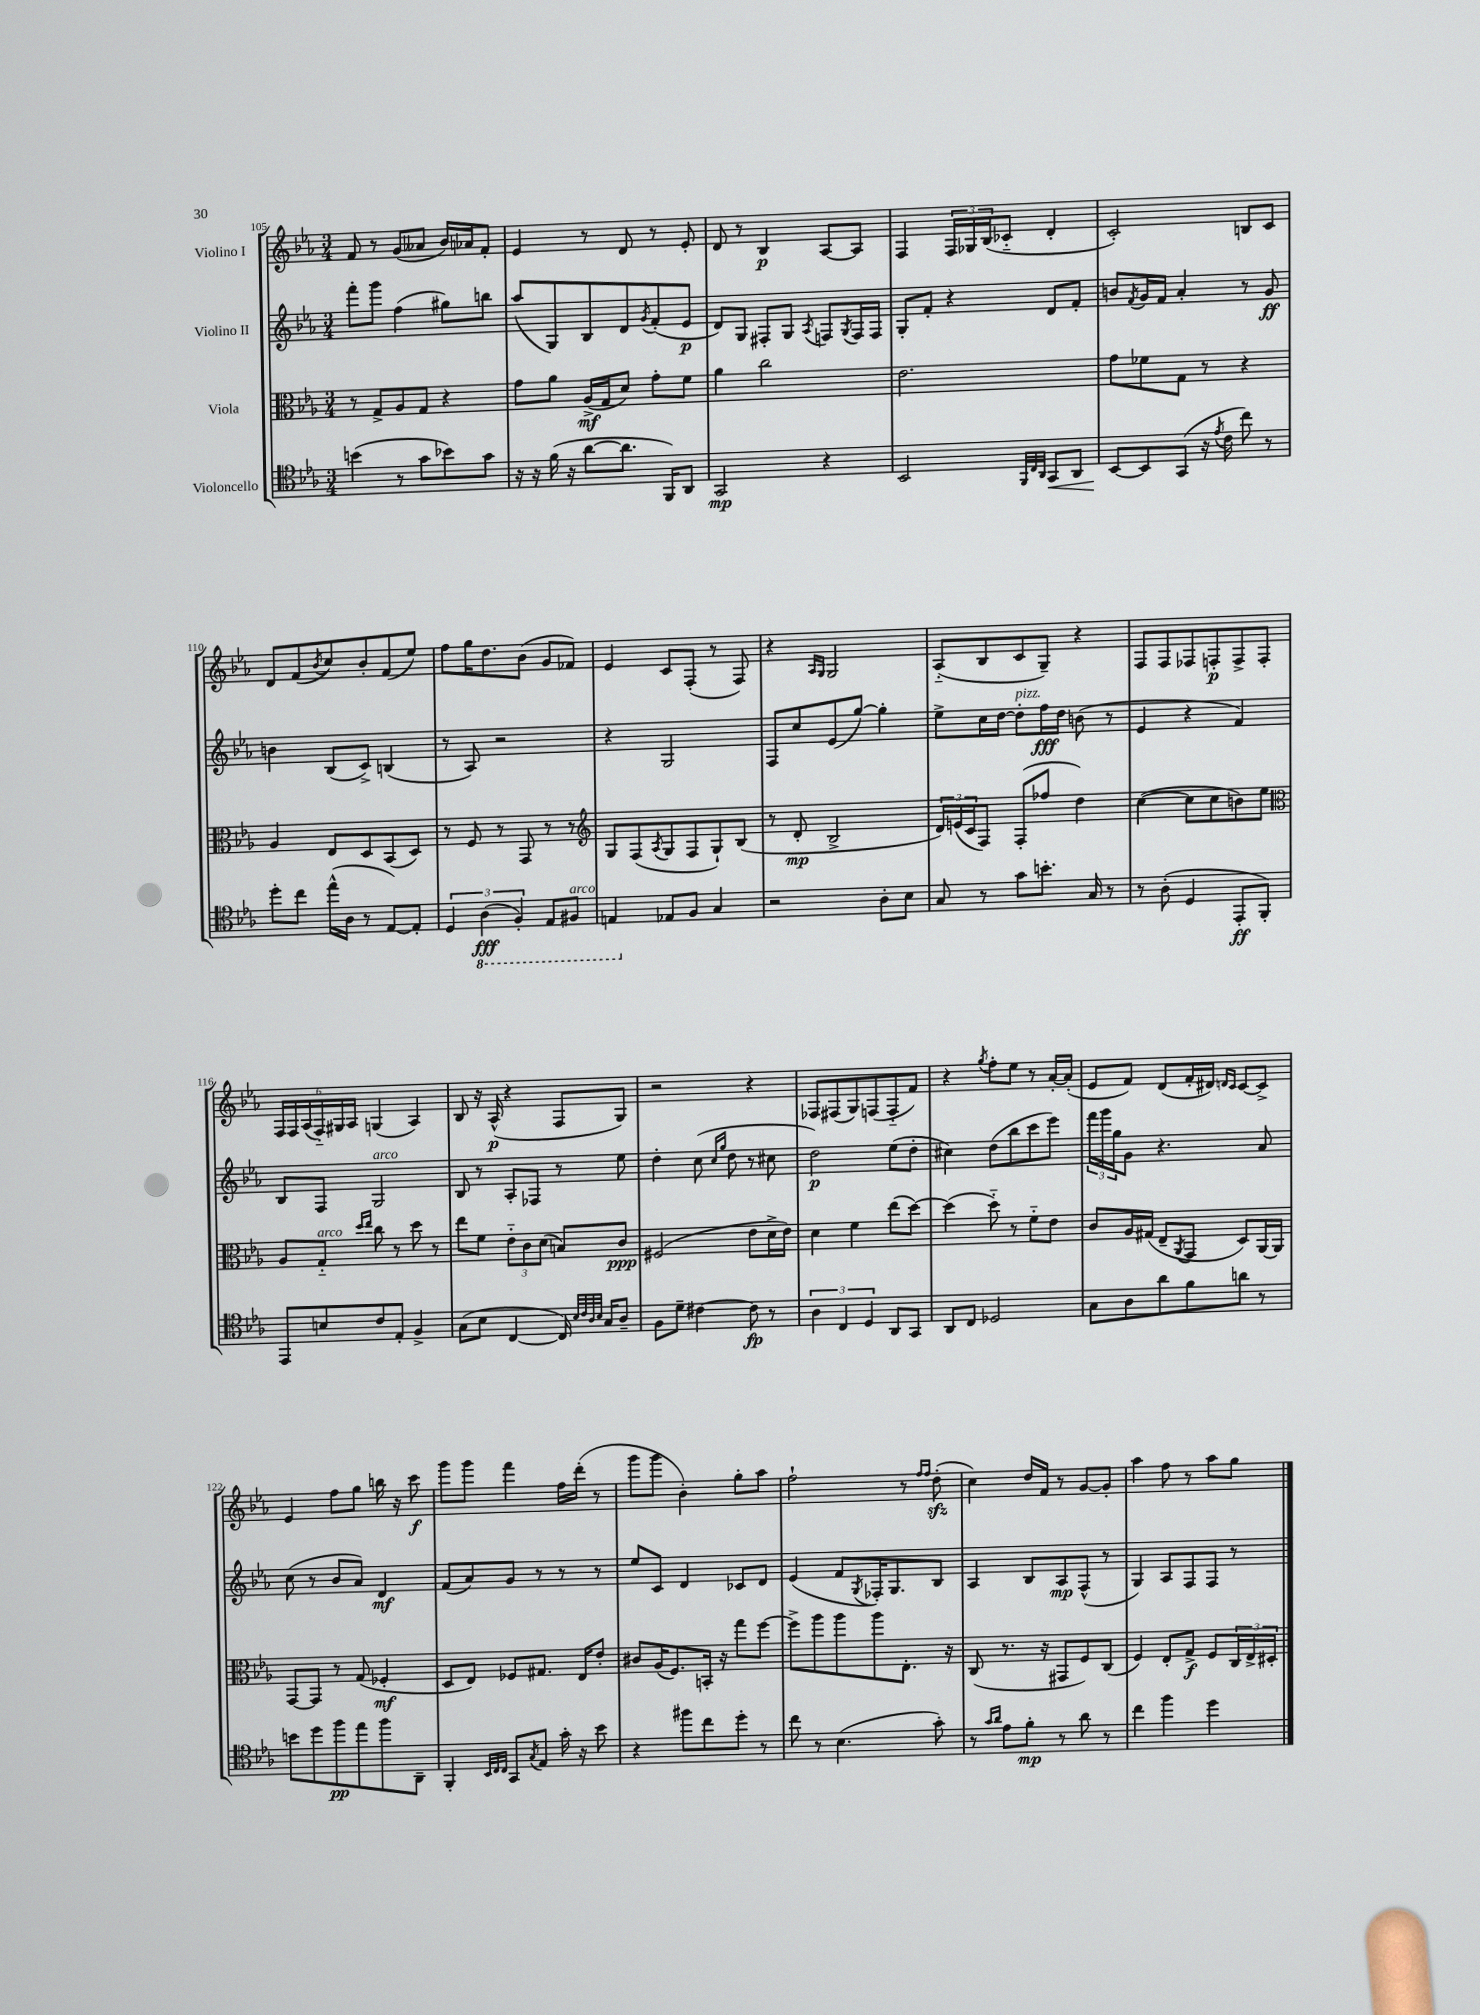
<<
\new StaffGroup <<
\new Staff = "s0" \with { instrumentName = "Violino I" } {
    \clef treble \key ees \major \numericTimeSignature \time 3/4
    f'8 r8 g'8( aeses'8 bes'16) aes'16 f'8-. |
    ees'4 r8 d'8 r8 ees'8-. |
    d'8 r8 bes4\p aes8~ aes8 |
    f4 \tuplet 3/2 { f16 ges16 bes16( } ces'8-_ d'4-. |
    c'2-.) b8 c'8 |
    d'8 f'8( \acciaccatura { bes'8 } c''8) bes'8-. f'8( ees''8) |
    f''8 g''16 d''8. bes'8( g'8 fes'8) |
    ees'4 c'8 f8-.( r8 f8) |
    r4 \grace { aes16 g16 } g2 |
    aes8-_( bes8 c'8 g8--) r4 |
    f8 f8 fes8 f8-.\p f8-> f8-. |
    \tuplet 6/4 { f16 f16 aes16( f16-_) gis16 aes16 } g4( aes4) |
    bes8 r16 aes16-^\p( r4 f8 g8) |
    r2 r4 |
    fes8 fis8( g8) f8( f8-_ f'8) |
    r4 \acciaccatura { g''8 } f''8-. ees''8 r8 aes'16~-. aes'16-.( |
    ees'8 f'8) d'8( f'16-. dis'16) \grace { d'16 c'16 } c'8~ c'8-> |
    ees'4 f''8 g''8 b''16 r16 c'''8\f |
    g'''8 g'''8 f'''4 f''16 d'''16-.( r8 |
    g'''8 g'''8 bes'4-.) g''8-. aes''8 |
    f''2-! r8 \grace { f''16 f''16 } d''8-.\sfz( |
    c''4) d''16 f'16 r8 g'8~ g'8-. |
    aes''4 f''8 r8 aes''8 g''8 \bar "|." |
}
\new Staff = "s1" \with { instrumentName = "Violino II" } {
    \clef treble \key ees \major \numericTimeSignature \time 3/4
    f'''8-. g'''8 f''4( gis''8) b''8 |
    aes''8( g8) bes8 d'8 \acciaccatura { g'8 } f'8-.( ees'8\p |
    d'8) g8 fis8-. g8 \acciaccatura { aes8 } f8 \acciaccatura { g8 } f16 f16 |
    g8-. f'8-. r4 d'8 f'8-. |
    b'8 \acciaccatura { f'8 } g'16 f'16 aes'4-. r8 g'8\ff |
    b'4 bes8( c'8->) b4( |
    r8 aes8) r2 |
    r4 g2 |
    f8 c''8 ees'8( g''8~) g''4-. |
    ees''8-> c''16 d''16~ d''8-.^\markup { \italic "pizz." } f''16\fff d''16 b'8( r8 |
    ees'4 r4 f'4) |
    bes8 f8 g2^\markup { \italic "arco" } |
    bes8 r8 aes8-. fes8 r8 ees''8 |
    d''4-. c''8( \grace { c''16 g''16 } d''8 r8 cis''8 |
    d''2\p) ees''8( d''8-. |
    cis''4) d''8( bes''8 c'''8 ees'''8) |
    \tuplet 3/2 { f'''16 g'''16 g''16 } g'8 r4. aes'8 |
    c''8( r8 bes'8 aes'8) d'4\mf |
    f'8( aes'8) g'8 r8 r8 r8 |
    ees''8 c'8 d'4 ces'8 d'8 |
    ees'4( f'8 \acciaccatura { g8 } fes16-.) g8. bes8 |
    aes4 bes8 aes8\mp f8-^( r8 |
    g4) aes8 f8 f8 r8 \bar "|." |
}
\new Staff = "s2" \with { instrumentName = "Viola" } {
    \clef alto \key ees \major \numericTimeSignature \time 3/4
    r8 g8-> aes8 g8 r4 |
    g'8 aes'8 aes16->\mf( g16 d'8) g'8-. f'8 |
    aes'4 c''2 |
    ees'2. |
    g'8 fes'8 g8 r8 r4 |
    aes4 ees8 d8 bes,8( d8) |
    r8 f8 r8 g,8 r8 r8 |
    \clef treble g8 f8( \acciaccatura { aes8 } g8 f8 g8-!) bes8( |
    r8 d'8-.\mp bes2-> |
    \tuplet 3/2 { d'16) e'16( c'16 } f8) f8-.( fes''8 d''4) |
    c''4~( c''8 c''8 b'8) ees''8 |
    \clef alto aes8 g8-_^\markup { \italic "arco" } \grace { d''16 ees''16 } c''8 r8 d''8 r8 |
    ees''8 f'8 \tuplet 3/2 { ees'8-_ c'8 d'8( } b8) c'8\ppp |
    fis2( ees'8 d'16-> ees'16) |
    d'4 f'4 ees''8( d''8~) |
    d''4( d''8-_) r8 f'8-_ ees'8 |
    c'8 aes16 gis16( ees8-- \acciaccatura { aes,8 } g,8 d8) aes,16~ aes,16 |
    g,8~ g,8 r8 g8( fes4-.\mf |
    d8 ees8) fes8 gis8. ees16 ees'8-. |
    cis'8 aes16( f8.) b,16-. r16 g''8 f''8~ |
    f''8-> aes''8 aes''8 aes''8 ees8.-. r16 |
    c8( r8. r16 gis,8 f8) c8( |
    f4) ees8-. g8->\f f8 \tuplet 3/2 { c16 ees16-> dis16-. } \bar "|." |
}
\new Staff = "s3" \with { instrumentName = "Violoncello" } {
    \clef tenor \key ees \major \numericTimeSignature \time 3/4
    b'4( r8 g'8 bes'8) g'8 |
    r16 r16 f'16( r16 aes'8~ aes'8. f,16) aes,8 |
    g,2\mp r4 |
    bes,2 \grace { f,32 c32 aes,32 } g,8\< aes,8 |
    bes,8~\! bes,8 g,8( r16 \acciaccatura { ees'8 } c'16 c''8) r8 |
    d''8-. c''8 ees''16-^( aes16 r8 ees8~) ees8-. |
    \tuplet 3/2 { d4 \ottava #-1 aes,4\fff( f,4-.) } ees,8 fis,8^\markup { \italic "arco" } |
    e,4 \ottava #0 ees!8 f8 g4 |
    r2 aes8-. bes8 |
    g8 r8 g'8 b'8.-. g16 r8 |
    r8 aes8-.( d4 ees,8-.\ff f,8-.) |
    ees,8 b8 c'8 ees8-. f4-> |
    g8( bes8 c4~ c16) \grace { bes32 c'32 aes32 bes32 } g16 aes8-- |
    f8 d'8-- cis'4~ cis'8\fp r8 |
    \tuplet 3/2 { aes4 c4 d4 } aes,8 g,8 |
    aes,8 c8 des2 |
    g8 aes8 aes'8 f'8 a'8 r8 |
    b'8 d''8 f''8\pp ees''8 f''8 aes,8-- |
    f,4-. \grace { bes,32 c32 c32 } g,8 \acciaccatura { g8 } ees8 g'16-. r16 bes'8 |
    r4 fis''8 c''8 d''8-. r8 |
    c''8 r8 bes4.( g'8-.) |
    r8 \grace { g'16 aes'16 } ees'8 f'8-.\mp r8 aes'8 r8 |
    c''4 f''4 d''4 \bar "|." |
}
>>
>>
\layout { \context { \Score currentBarNumber = #105 } }
